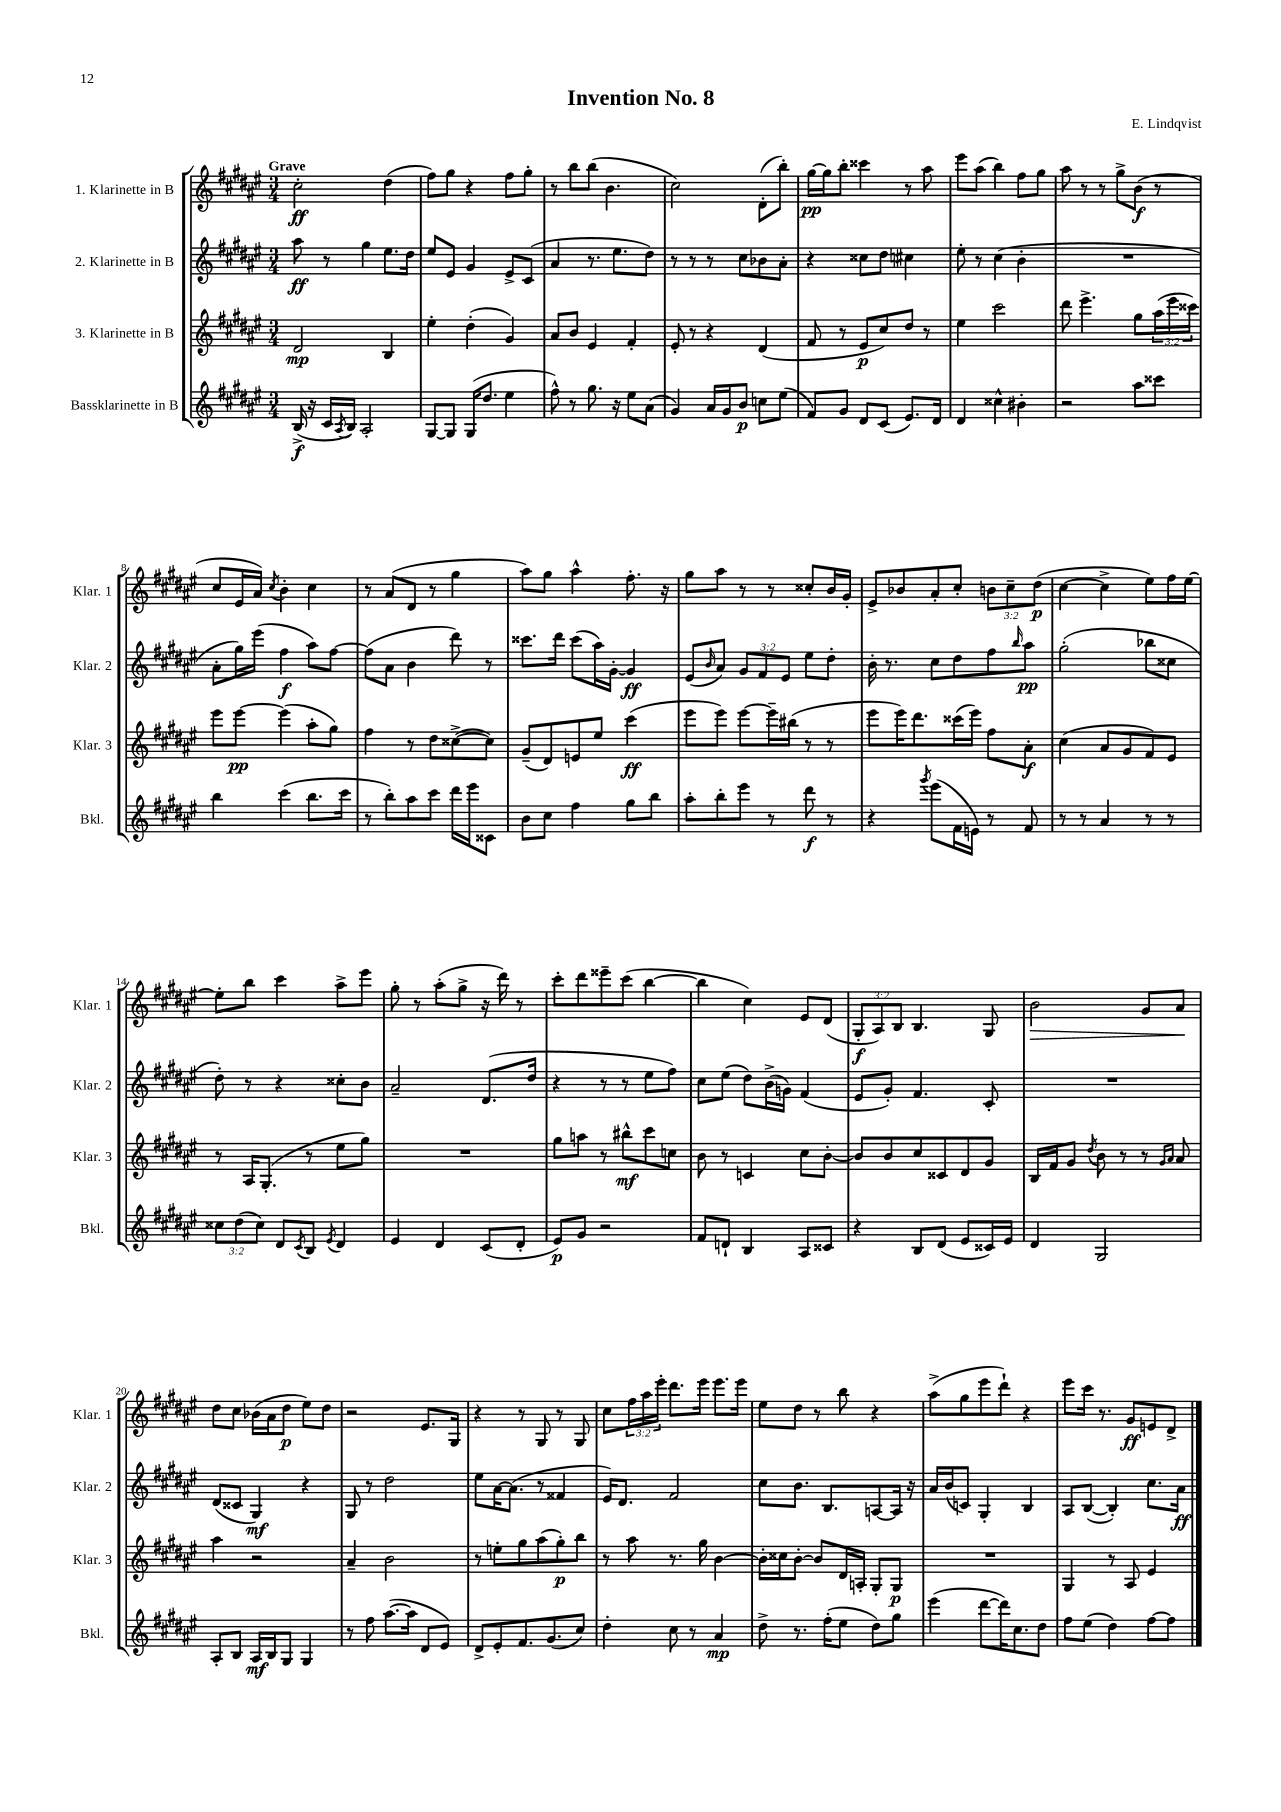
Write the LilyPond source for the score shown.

\header { title = "Invention No. 8" composer = "E. Lindqvist" }
<<
\new StaffGroup <<
\new Staff = "s0" \with { instrumentName = "1. Klarinette in B" shortInstrumentName = "Klar. 1" } {
    \clef treble \key fis \major \numericTimeSignature \time 3/4 \override Staff.TupletNumber.text = #tuplet-number::calc-fraction-text \tempo "Grave"
    cis''2-.\ff dis''4( |
    fis''8) gis''8 r4 fis''8 gis''8-. |
    r8 b''8 b''8( b'4. |
    cis''2) dis'8-.( b''8-.) |
    gis''16~\pp gis''16 b''8-. cisis'''4 r8 ais''8 |
    eis'''8 ais''8( b''4) fis''8 gis''8 |
    ais''8 r8 r8 gis''8-> b'8\f( r8 |
    cis''8 eis'16 ais'16) \acciaccatura { cis''8 } b'4-. cis''4 |
    r8 ais'8( dis'8 r8 gis''4 |
    ais''8) gis''8 ais''4-^ fis''8.-. r16 |
    gis''8 ais''8 r8 r8 cisis''8-. b'16 gis'16-. |
    eis'8-> bes'8 ais'8-. cis''8-. \tuplet 3/2 { b'8 cis''8-- dis''8\p( } |
    cis''4~ cis''4-> eis''8) fis''16 eis''16~ |
    eis''8-. b''8 cis'''4 ais''8-> eis'''8 |
    gis''8-. r8 ais''8-.( gis''8-> r16 dis'''16) r8 |
    cis'''8-. dis'''8 eisis'''8-- cis'''8( b''4~ |
    b''4 cis''4) eis'8 dis'8( |
    \tuplet 3/2 { gis8-.\f ais8) b8 } b4. gis8 |
    b'2\> gis'8 ais'8\! |
    dis''8 cis''8 bes'16( ais'16 dis''8\p eis''8) dis''8 |
    r2 eis'8. gis16 |
    r4 r8 gis8 r8 gis8 |
    cis''8 \tuplet 3/2 { fis''16 ais''16 eis'''16-. } dis'''8. eis'''16 eis'''8. eis'''16 |
    eis''8 dis''8 r8 b''8 r4 |
    ais''8->( gis''8 eis'''8 dis'''8-!) r4 |
    eis'''8 cis'''16 r8. gis'8\ff e'8 dis'8-> \bar "|." |
}
\new Staff = "s1" \with { instrumentName = "2. Klarinette in B" shortInstrumentName = "Klar. 2" } {
    \clef treble \key fis \major \numericTimeSignature \time 3/4 \override Staff.TupletNumber.text = #tuplet-number::calc-fraction-text
    ais''8\ff r8 gis''4 eis''8. dis''16 |
    eis''8 eis'8 gis'4 eis'8-> cis'8( |
    ais'4 r8. eis''8. dis''8) |
    r8 r8 r8 cis''8 bes'8 ais'8-. |
    r4 cisis''8 dis''8 cis''4 |
    eis''8-. r8 cis''4( b'4-. |
    R2. |
    ais'8-. gis''16) eis'''16( fis''4\f ais''8) fis''8~ |
    fis''8( ais'8 b'4 dis'''8) r8 |
    cisis'''8. dis'''16 cisis'''8( ais''16) gis'16~-. gis'4\ff |
    eis'8( \grace { b'16 } ais'8) \tuplet 3/2 { gis'8 fis'8 eis'8 } eis''8 dis''8-. |
    b'16-. r8. cis''8 dis''8 fis''8 \grace { b''16 } ais''8\pp |
    gis''2-.( bes''8 cisis''8 |
    dis''8-.) r8 r4 cisis''8-. b'8 |
    ais'2-- dis'8.( dis''16 |
    r4 r8 r8 eis''8 fis''8) |
    cis''8 eis''8( dis''8) b'16->( g'16) fis'4( |
    eis'8 gis'8-.) fis'4. cis'8-. |
    R2. |
    dis'8( cisis'8 gis4\mf) r4 |
    gis8 r8 dis''2 |
    eis''8 ais'16~ ais'8.( r8 fisis'4 |
    eis'16) dis'8. fis'2 |
    cis''8 b'8. b8. a8~ a16 r16 |
    ais'16 b'16( c'8) gis4-. b4 |
    ais8 b8~( b4-.) cis''8. ais'16\ff \bar "|." |
}
\new Staff = "s2" \with { instrumentName = "3. Klarinette in B" shortInstrumentName = "Klar. 3" } {
    \clef treble \key fis \major \numericTimeSignature \time 3/4 \override Staff.TupletNumber.text = #tuplet-number::calc-fraction-text
    dis'2\mp b4 |
    eis''4-. dis''4-.( gis'4) |
    ais'8 b'8 eis'4 fis'4-. |
    eis'8-. r8 r4 dis'4( |
    fis'8 r8 eis'8\p cis''8) dis''8 r8 |
    eis''4 cis'''2 |
    dis'''8 eis'''4.-> gis''8 \tuplet 3/2 { ais''16( eis'''16 cisis'''16) } |
    eis'''8 eis'''8~\pp eis'''4( ais''8-. gis''8) |
    fis''4 r8 dis''8 cisis''8~->( cisis''8) |
    gis'8--( dis'8) e'8 eis''8 cis'''4\ff( |
    eis'''8 eis'''8) eis'''8~ eis'''16-- bis''16( r8 r8 |
    eis'''8 eis'''16) dis'''8. cisis'''16( eis'''16) fis''8 ais'8-.\f |
    cis''4( ais'8 gis'8 fis'8) eis'8 |
    r8 ais16 gis8.-.( r8 eis''8 gis''8) |
    R2. |
    gis''8 a''8 r8 bis''8-^\mf cis'''8 c''8 |
    b'8 r8 c'4 cis''8 b'8~-. |
    b'8 b'8 cis''8 cisis'8 dis'8 gis'8 |
    b16 fis'16 gis'8 \acciaccatura { dis''8 } b'8 r8 r8 \grace { gis'16 ais'16 } ais'8 |
    ais''4 r2 |
    ais'4-- b'2 |
    r8 e''8-. gis''8 ais''8( gis''8-.\p) b''8 |
    r8 ais''8 r8. gis''16 b'4~ |
    b'16-. cisis''16 b'8~-. b'8 dis'16 a16-. gis8-. gis8\p |
    R2. |
    gis4 r8 ais8 eis'4 \bar "|." |
}
\new Staff = "s3" \with { instrumentName = "Bassklarinette in B" shortInstrumentName = "Bkl." } {
    \clef treble \key fis \major \numericTimeSignature \time 3/4 \override Staff.TupletNumber.text = #tuplet-number::calc-fraction-text
    b16->\f( r16 cis'16 \acciaccatura { ais8 } b16) ais2-. |
    gis8~ gis8 gis16( dis''8. eis''4 |
    fis''8-^) r8 gis''8. r16 eis''8 ais'8( |
    gis'4) ais'16 gis'16 b'8\p c''8 eis''8( |
    fis'8) gis'8 dis'8 cis'8( eis'8.) dis'16 |
    dis'4 cisis''4-^ bis'4-. |
    r2 ais''8 cisis'''8 |
    b''4 cis'''4( b''8. cis'''16 |
    r8 b''8-.) ais''8 cis'''8 dis'''16 eis'''16 cisis'8 |
    b'8 cis''8 fis''4 gis''8 b''8 |
    ais''8-. b''8-. eis'''8 r8 dis'''8\f r8 |
    r4 \acciaccatura { gis'''8 } eis'''8( fis'16 e'16) r8 fis'8 |
    r8 r8 ais'4 r8 r8 |
    \tuplet 3/2 { cisis''8 dis''8( cisis''8) } dis'8 \acciaccatura { cis'8 } b8 \acciaccatura { eis'8 } dis'4 |
    eis'4 dis'4 cis'8( dis'8-. |
    eis'8\p) gis'8 r2 |
    fis'8 d'8-! b4 ais8 cisis'8 |
    r4 b8 dis'8( eis'8 cisis'16) eis'16 |
    dis'4 gis2 |
    ais8-. b8 ais16\mf b16 gis8 gis4 |
    r8 fis''8 ais''8.~( ais''16 dis'8 eis'8) |
    dis'8-> eis'8-. fis'8. gis'8.( cis''8) |
    dis''4-. cis''8 r8 ais'4\mp |
    dis''8-> r8. fis''16-.( eis''8 dis''8) gis''8 |
    eis'''4( dis'''8~ dis'''16) cis''8. dis''8 |
    fis''8 eis''8( dis''4) fis''8~ fis''8 \bar "|." |
}
>>
>>
